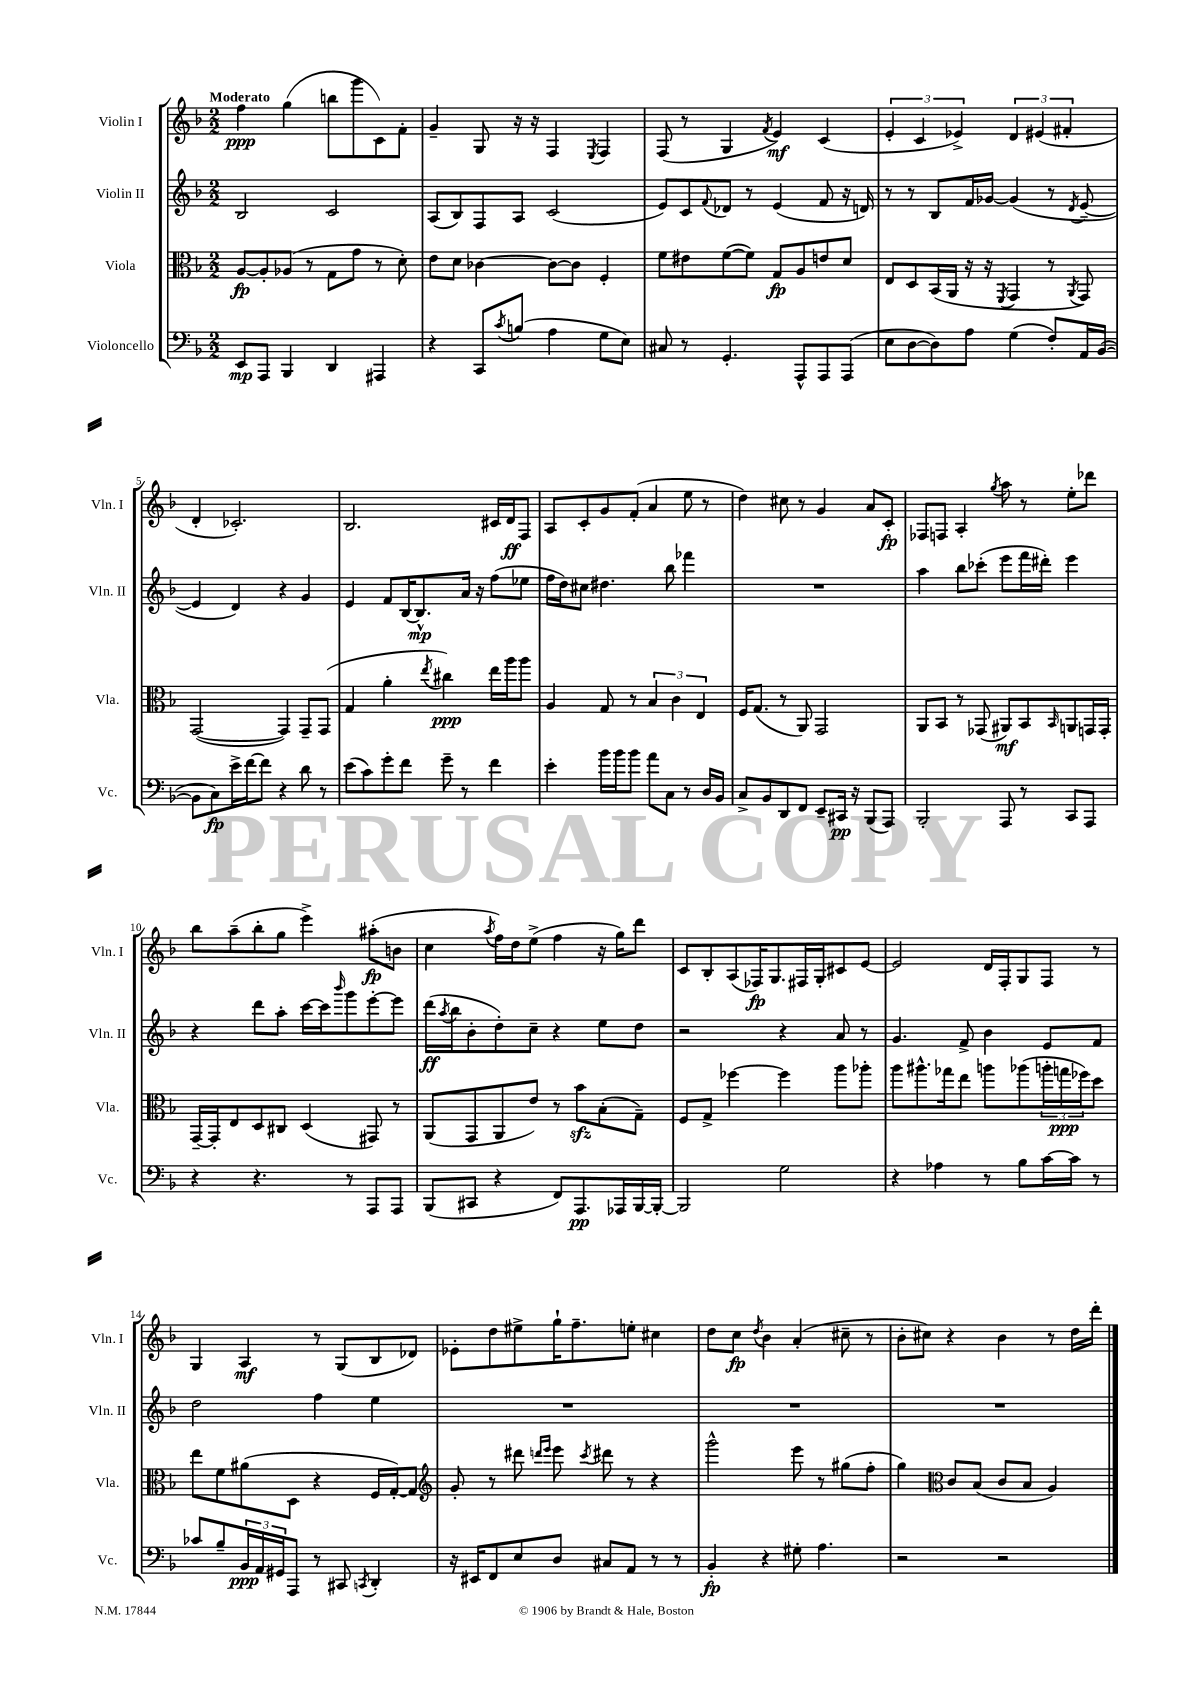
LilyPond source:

<<
\new StaffGroup <<
\new Staff = "s0" \with { instrumentName = "Violin I" shortInstrumentName = "Vln. I" } {
    \clef treble \key f \major \numericTimeSignature \time 2/2 \tempo "Moderato"
    f''4\ppp g''4( b''8 g'''8 c'8) f'8-. |
    g'4-- g8 r16 r16 f4 \acciaccatura { e8 } f4 |
    f8( r8 g4 \acciaccatura { f'8 } e'4\mf) c'4( |
    \tuplet 3/2 { e'4-. c'4 ees'4->) } \tuplet 3/2 { d'4 eis'4( fis'4-. } |
    d'4-. ces'2.-.) |
    bes2. cis'16 d'16\ff f8 |
    a8 c'8-. g'8 f'8-.( a'4 e''8 r8 |
    d''4) cis''8 r8 g'4 a'8 c'8-.\fp |
    fes8 f8 a4-. \acciaccatura { g''8 } a''8 r8 e''8-. des'''8 |
    bes''8 a''8--( bes''8-. g''8 e'''4->) ais''8-.\fp( b'8 |
    c''4 \acciaccatura { a''8 } f''16) d''16 e''8->( f''4 r16 g''16) d'''8 |
    c'8 bes8-. a8( fes16\fp) g8. fis16 g16-. cis'8 e'8~ |
    e'2 d'16 f16-. g8 f8 r8 |
    g4 a4\mf r8 g8( bes8 des'8) |
    ees'8-. d''8 eis''8-> g''16-! f''8.-- e''8-. cis''4 |
    d''8 c''8\fp \acciaccatura { d''8 } bes'4 a'4-.( cis''8-- r8 |
    bes'8-. cis''8) r4 bes'4 r8 d''16 d'''16-. \bar "|." |
}
\new Staff = "s1" \with { instrumentName = "Violin II" shortInstrumentName = "Vln. II" } {
    \clef treble \key f \major \numericTimeSignature \time 2/2
    bes2 c'2 |
    a8( bes8) f8 a8 c'2( |
    e'8) c'8 \appoggiatura { f'8 } des'8 r8 e'4( f'8 r16 d'16) |
    r8 r8 bes8 f'16 ges'16~ ges'4( r8 \acciaccatura { d'8 } e'8~-- |
    e'4 d'4) r4 g'4 |
    e'4 f'8 bes16~ bes8.-^\mp a'16 r16 f''8( ees''8 |
    f''16 d''16) cis''8 dis''4. bes''8 fes'''4 |
    R1 |
    a''4 bes''8 ces'''8-.( e'''8 f'''16 dis'''16-.) e'''4 |
    r4 d'''8 a''8-. c'''16~ c'''16 \grace { bes'''16 } g'''8 e'''8~-. e'''8 |
    d'''16\ff( \acciaccatura { a''8 } bes''16 bes'8-. d''8-.) c''8-- r4 e''8 d''8 |
    r2 r4 a'8 r8 |
    g'4. f'8-> bes'4 e'8 f'8 |
    d''2 f''4 e''4 |
    R1 |
    R1 |
    R1 \bar "|." |
}
\new Staff = "s2" \with { instrumentName = "Viola" shortInstrumentName = "Vla." } {
    \clef alto \key f \major \numericTimeSignature \time 2/2
    a8~\fp a8-. aes8( r8 g8 g'8 r8 d'8-.) |
    e'8 d'8 ces'4~ ces'8~ ces'8 f4-. |
    f'8 eis'8 f'8~( f'8) g8\fp a8 e'8 d'8 |
    e8 d8 bes,16( a,16 r16 r16 \acciaccatura { f,8 } g,4 r8 \acciaccatura { a,8 } g,8) |
    g,2~( g,4) g,8-- g,8( |
    g4 a'4-. \acciaccatura { e''8 } cis''4\ppp) e''16 a''16 a''8 |
    a4 g8 r8 \tuplet 3/2 { bes4 c'4 e4 } |
    f16 g8.( r8 a,8) g,2 |
    a,8 bes,8 r8 ges,8( ais,8\mf) bes,8 \grace { bes,16 } a,8 g,16 g,16-. |
    g,16~-- g,16-. e8 d8 cis8 d4( gis,8) r8 |
    a,8( g,8 a,8 e'8) r8 bes'8\sfz bes8-.( g8--) |
    f8 g8-> fes''4~ fes''4 a''8 aes''8-. |
    a''8 ais''8.-^ ges''16 e''8 a''8 aes''8( \tuplet 3/2 { a''16-. g''16\ppp fes''16) } d''8 |
    e''8 f'8 ais'8( d8 r4 f16 g16~-.) g8 |
    \clef treble g'8-. r8 dis'''8 \grace { d'''16 e'''16 } e'''8 \acciaccatura { c'''8 } dis'''8 r8 r4 |
    g'''2-^ e'''8 r8 gis''8( f''8-. |
    g''4) \clef alto c'8 bes8( c'8 bes8 a4) \bar "|." |
}
\new Staff = "s3" \with { instrumentName = "Violoncello" shortInstrumentName = "Vc." } {
    \clef bass \key f \major \numericTimeSignature \time 2/2
    e,8\mp a,,8 bes,,4 d,4 ais,,4 |
    r4 c,8 \acciaccatura { c'8 } b8( a4 g8 e8) |
    cis8 r8 g,4.-. a,,8-^ a,,8 a,,8( |
    e8 d8~ d8) a8 g4( f8-.) a,16 bes,16~( |
    bes,8 c8\fp) e'16-> f'16~ f'8 r4 d'8 r8 |
    e'8( c'8) g'8-. f'8 g'8-- r8 f'4 |
    e'4-. bes'16 bes'16 bes'8 a'8 c8 r8 d16 bes,16 |
    c8-> bes,8 d,8 f,8 e,8-- cis,16\pp r16 bes,,8( a,,8) |
    bes,,2-. a,,8 r8 c,8 a,,8 |
    r4 r4. r8 a,,8 a,,8 |
    bes,,8( cis,8 r4 f,8) a,,8.\pp aes,,16 bes,,16~ bes,,16~-. |
    bes,,2 g2 |
    r4 aes4 r8 bes8 c'16~ c'16 r8 |
    ces'8 bes8-- \tuplet 3/2 { bes,16\ppp a,16 gis,16 } a,,8 r8 cis,8 \acciaccatura { c,8 } d,4-. |
    r16 eis,16 f,8 e8 d8 cis8 a,8 r8 r8 |
    bes,4-.\fp r4 gis8-. a4. |
    r2 r2 \bar "|." |
}
>>
>>
